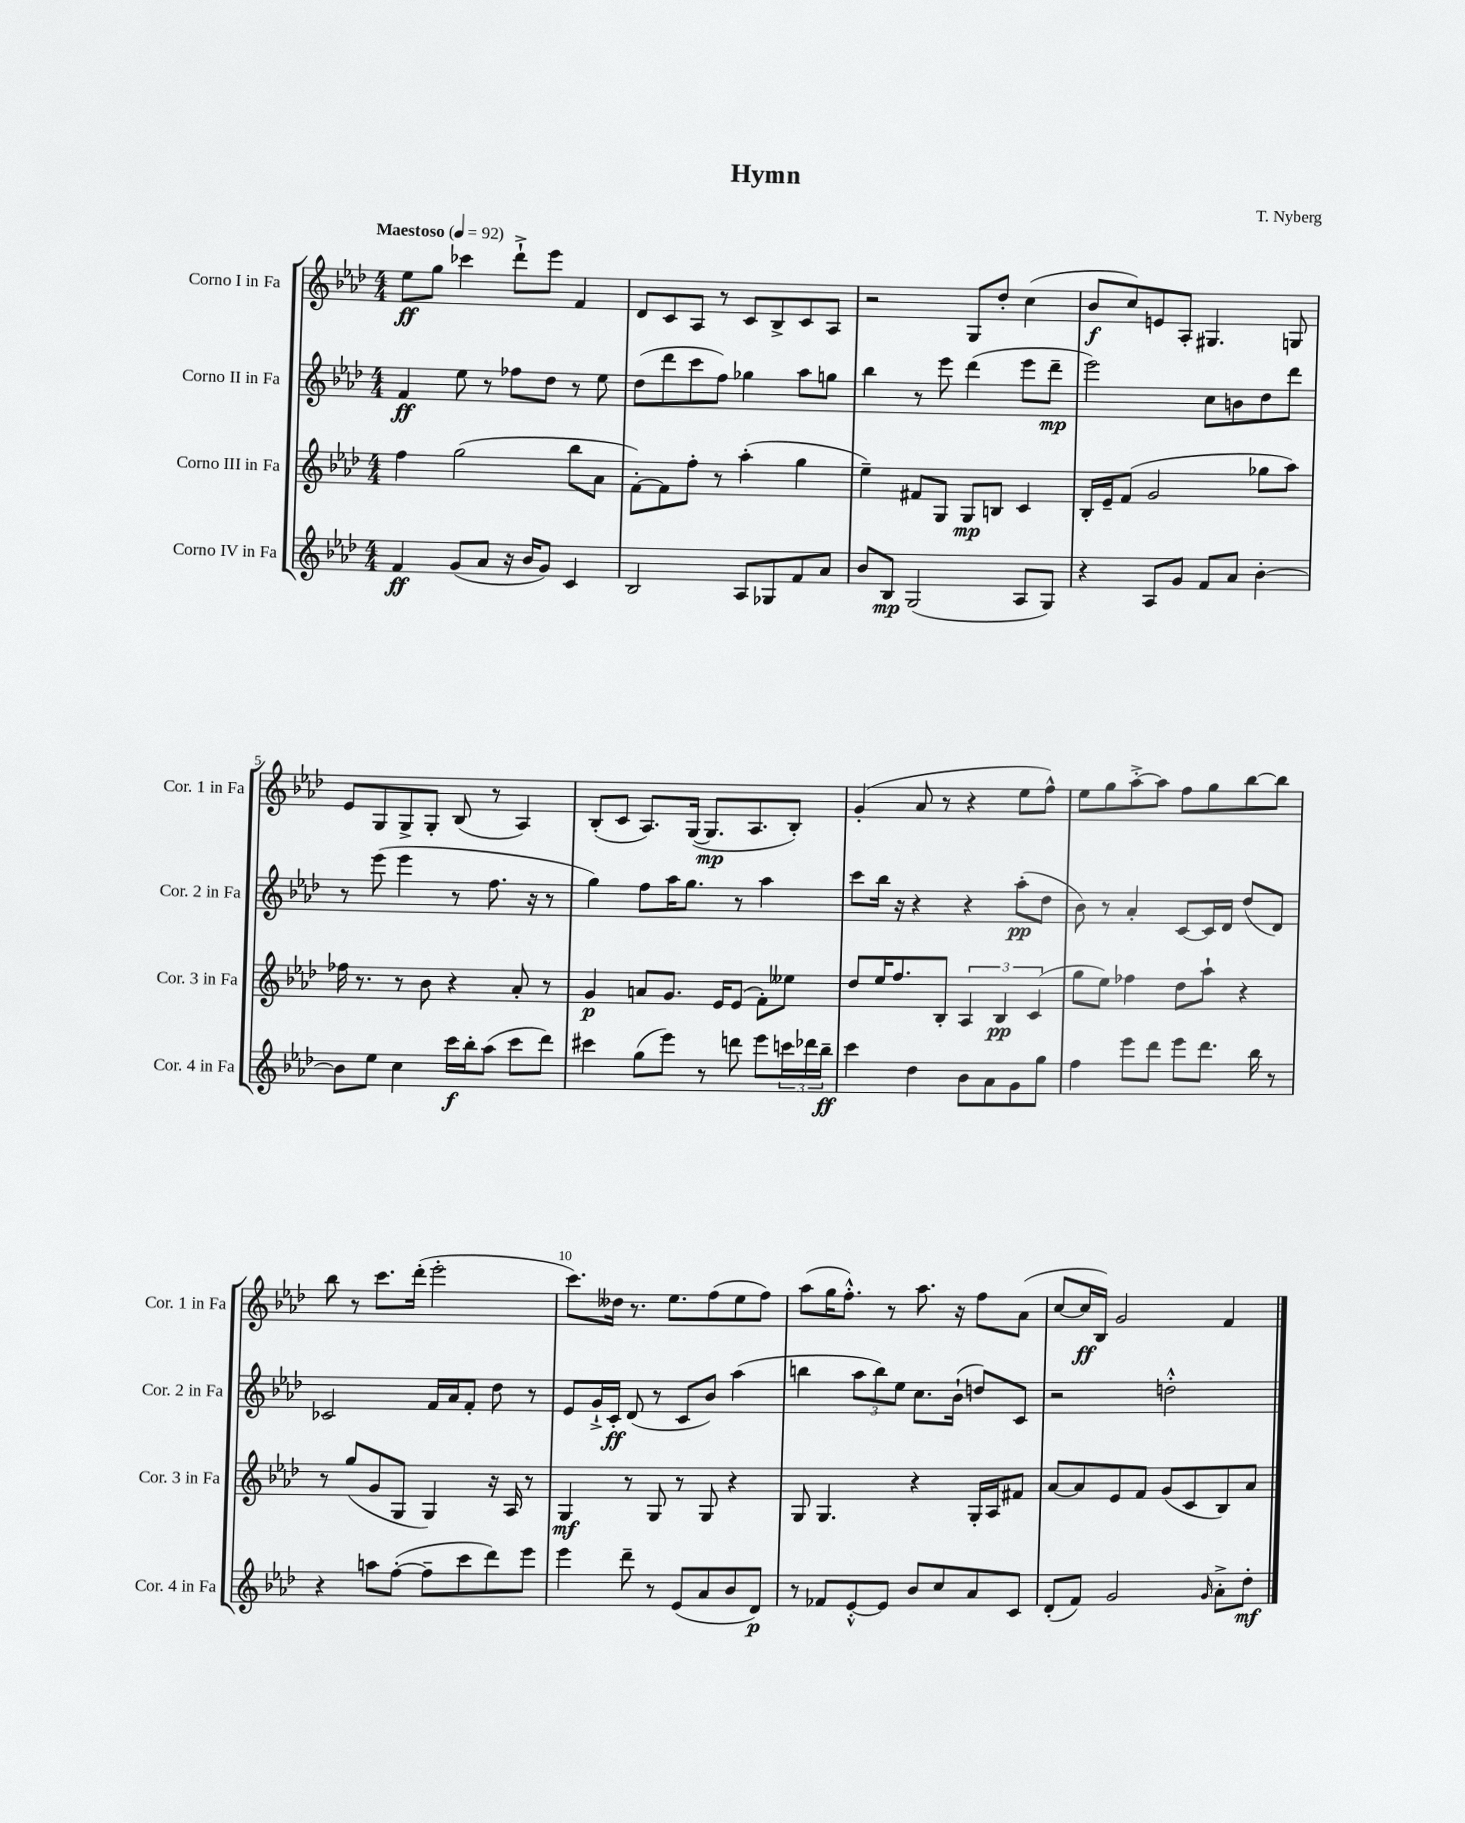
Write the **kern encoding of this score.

**kern	**kern	**kern	**kern
*staff4	*staff3	*staff2	*staff1
*clefG2	*clefG2	*clefG2	*clefG2
*k[b-e-a-d-]	*k[b-e-a-d-]	*k[b-e-a-d-]	*k[b-e-a-d-]
*M4/4	*M4/4	*M4/4	*M4/4
*MM92	*MM92	*MM92	*MM92
4f/	4ff\	4f/	8ee-\L
.	.	.	8gg\J
(8g/L	(2gg\	8ee-\	4ccc-\
8a-/J	.	8r	.
16r	.	8ff-\L	8ddd-`^\L
16b-/LK	.	.	.
8g/J)	.	8dd-\J	8eee-\J
4c/	8bb-\L	8r	4f/
.	8a-\J	8ee-\	.
=	=	=	=
2B-/	[8f'\L)	(8dd-\L	8d-/L
.	8f\]	8ddd-\	8c/
.	8ff'\J	8ccc\	8A-/J
.	8r	8ff\J)	8r
8A-/L	(4aa-'\	4gg-\	8c/L
8G-/	.	.	8B-^/
8f/	4gg\	8aa-\L	8c/
8a-/J	.	8gg\J	8A-/J
=	=	=	=
8b-/L	4ee-~\)	4bb-\	2r
8B-/J	.	.	.
(2G/	8f#/L	8r	.
.	8G/J	8eee-\	.
.	8G/L	(4ddd-\	8G/L
.	8B/J	.	8dd-'/J
8A-/L	4c/	8eee-\L	(4cc\
8G/J)	.	8ddd-~\J	.
=	=	=	=
4r	16B-'/LL	2eee-\)	8b-/L
.	16e-~/J	.	.
.	(8f/J	.	8cc/)
8A-/L	2g/	.	8e/
8g/J	.	.	8A-'/J
8f/L	.	8cc\L	4.G#/
8a-/J	.	8b\	.
[4b-'\	8gg-\L	8dd-\	.
.	8aa-\J)	8ddd-\J	8G/
=	=	=	=
8b-\]L	16ff-\	8r	8e-/L
.	8.r	.	.
8ee-\J	.	(8eee-\	8G/
4cc\	8r	4eee-\	8G^/
.	8b-\	.	8G'/J
16ccc\LL	4r	8r	(8B-/
16bb-'\J	.	.	.
(8aa-\J	.	8.ff\	8r
8ccc\L	8a-'/	.	4A-/)
.	.	16r	.
8ddd-\J)	8r	8r	.
=	=	=	=
4ccc#\	4g/	4gg\)	(8B-'/L
.	.	.	8c/J
(8gg\L	8a/L	8ff\L	8.A-/L)
8eee-\J)	8.g/J	16aa-\K	.
.	.	8.gg\J	([16G/Jk
8r	.	.	8.G/]L
.	16e-/LK	.	.
8ddd\	(8e-/J	8r	.
.	.	.	8.A-/
8eee-\L	8f'\L)	4aa-\	.
24ccc\L	8ee--\J	.	8B-'/J)
24ddd-\	.	.	.
24bb-~\JJ	.	.	.
=	=	=	=
4ccc\	8dd-/L	8ccc\L	(4g'/
.	16ee-/K	16bb-\Jk	.
.	8.ff/	16r	.
4dd-\	.	4r	8a-/
.	8B-'/J	.	8r
8b-\L	6A-/	4r	4r
8a-\	.	.	.
.	6B-/	.	.
8g\	.	(8aa-'\L	8ee-\L
.	(6c/	.	.
8gg\J	.	8dd-\J	8ff^^\J)
=	=	=	=
4ff\	8gg\L	8b-\)	8ee-\L
.	8ee-\J)	8r	8gg\
8eee-\L	4ff-\	4a-'/	[8aa-'^\
8ddd-\J	.	.	8aa-\]J
8eee-\L	8dd-\L	[8c/L	8ff\L
8.ddd-\J	8aa-`\J	16c/]L	8gg\
.	.	16d-/JJ	.
.	4r	(8dd-/L	[8bb-\
16bb-\	.	.	.
8r	.	8d-/J)	8bb-\]J
=	=	=	=
4r	8r	2c-/	8bb-\
.	(8gg/L	.	8r
8aa\L	8g/	.	8.ccc\L
([8ff'\J	8G/J	.	.
.	.	.	(16ddd-'\Jk
8ff~\]L	4G/)	16f/LL	2eee-'\
.	.	16a-/J	.
8ccc\	.	8f'/J	.
8ddd-\)	16r	8dd-\	.
.	16A-/	.	.
8eee-\J	8r	8r	.
=	=	=	=
4eee-\	4G/	8e-/L	8.ccc\L)
.	.	16g`^/L	.
.	.	16c'/JJ	16dd--\Jk
8ddd-~\	8r	(8d-/	8.r
8r	8G/	8r	.
.	.	.	8.ee-\L
(8e-/L	8r	8c/L	.
8a-/	8G/	8b-/J)	(8ff\
8b-/	4r	(4aa-\	8ee-\
8d-/J)	.	.	8ff\J)
=	=	=	=
8r	8G/	4bb\	(8aa-\L
8f-/L	4.G/	.	16gg\K
.	.	.	8.ff'^^\J)
[8e-'^^/	.	12aa-\L	.
.	.	12bb\)	.
8e-/]J	.	.	8r
.	.	12ee-\J	.
8b-/L	4r	8.cc\L	8.aa-\
8cc/	.	.	.
.	.	(16b-`\Jk	16r
8a-/	16G'/LL	8dd/L)	8ff\L
.	16A-/J	.	.
8c/J	8f#/J	8c/J	(8a-\J
=	=	=	=
(8d-'/L	[8a-/L	2r	[8cc/L
8f/J)	8a-/]	.	16cc/]L
.	.	.	16B-/JJ)
2g/	8e-/	.	2g/
.	8f/J	.	.
.	(8g/L	2dd'^^\	.
.	8c/	.	.
16qqg/	.	.	.
8a-'^\L	8B-/)	.	4f/
8dd-'\J	8a-/J	.	.
==	==	==	==
*-	*-	*-	*-
